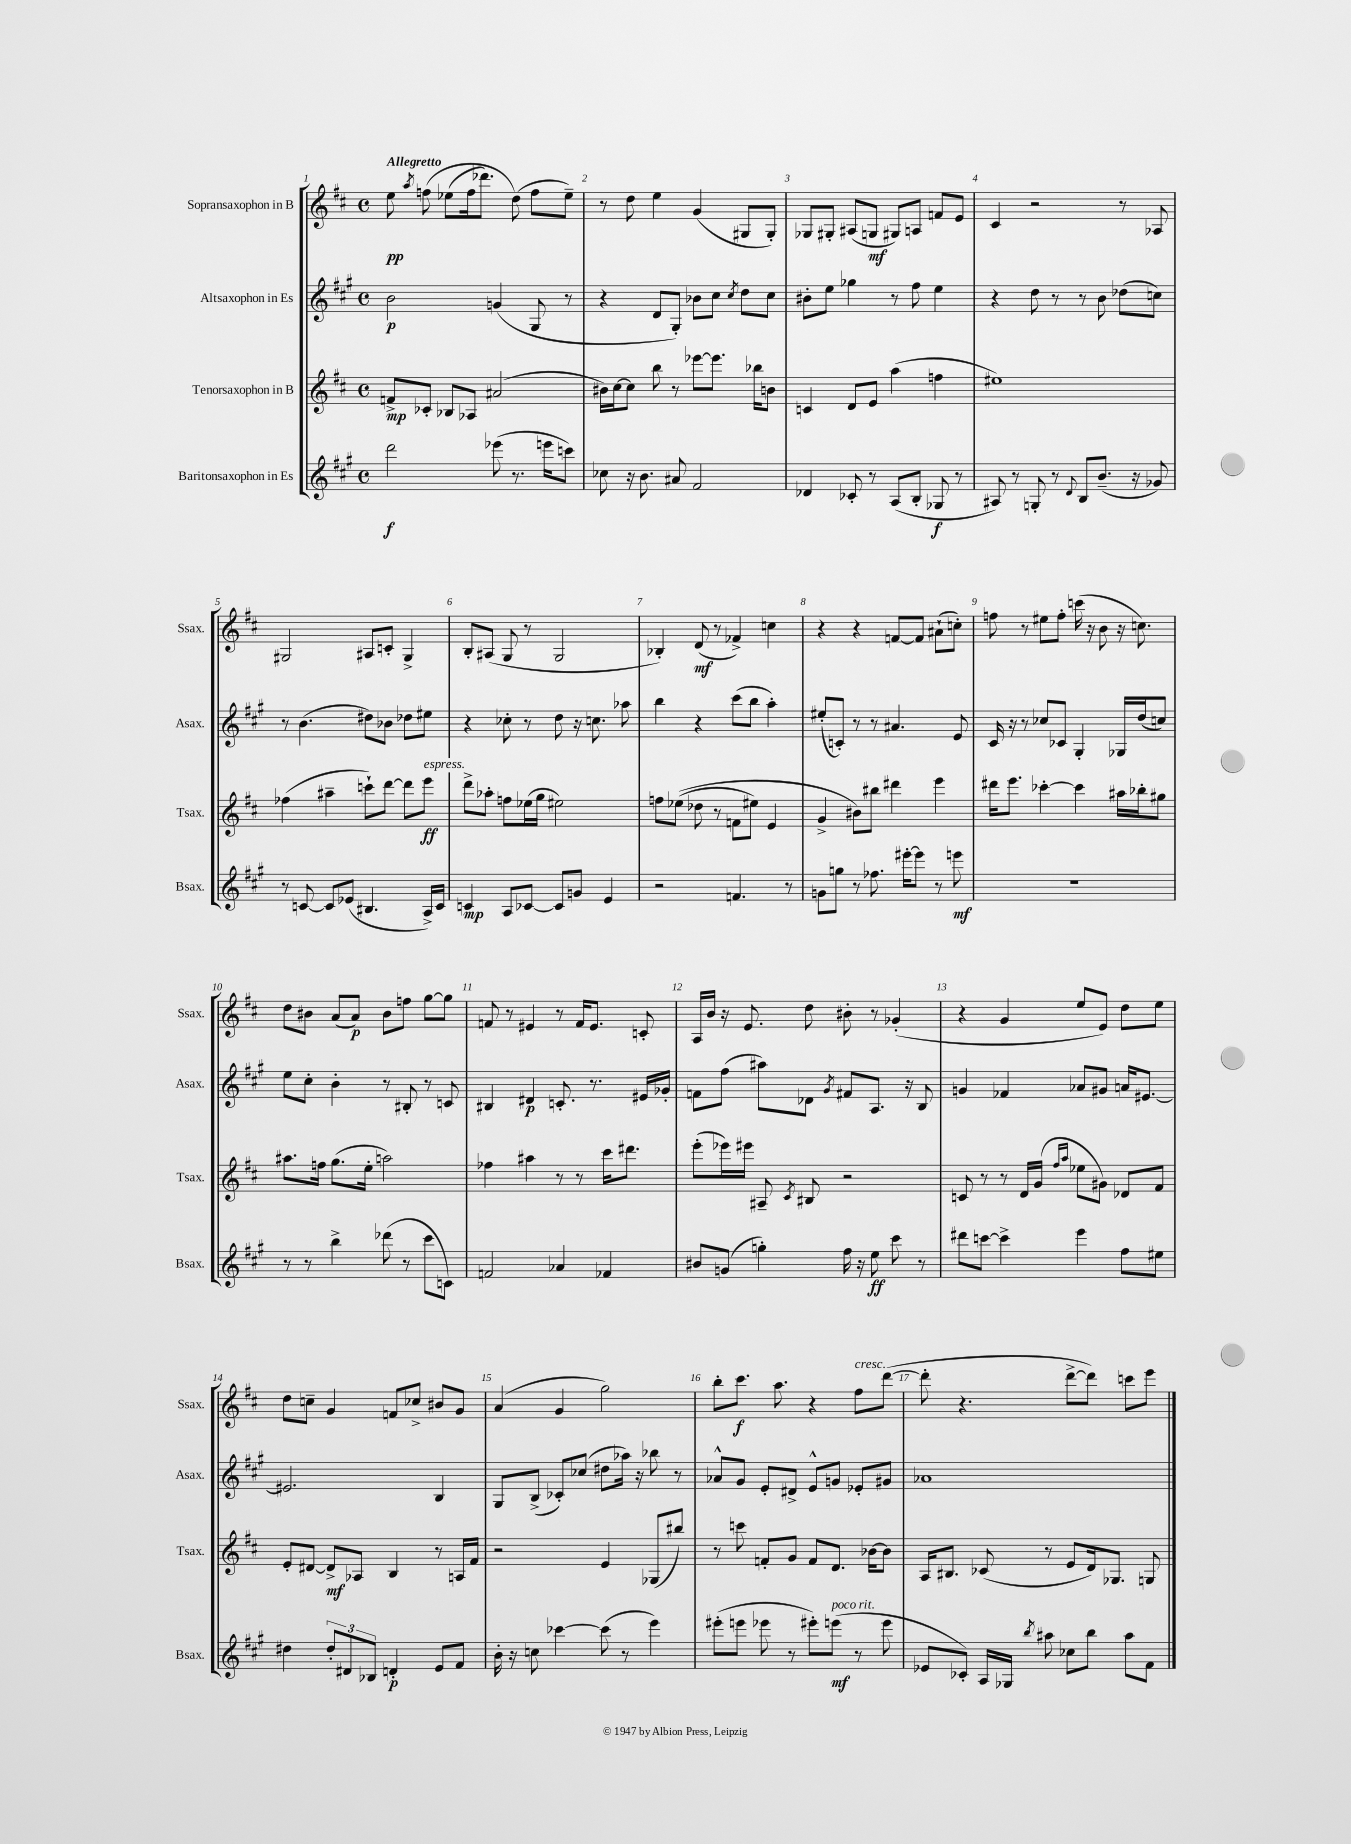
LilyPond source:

<<
\new StaffGroup <<
\new Staff = "s0" \with { instrumentName = "Sopransaxophon in B" shortInstrumentName = "Ssax." } {
    \clef treble \key d \major \defaultTimeSignature \time 4/4 \tempo "Allegretto"
    \autoBeamOff e''8\pp \acciaccatura { a''8 } f''8\( ees''8[( f''16 des'''8.]) d''8(\) f''8[ ees''8]--) |
    r8 d''8 e''4 g'4( gis8[ gis8]-.) |
    ges8[ gis8]-. ais8[( g8]\mf gis8[) a8] f'8[ e'8] |
    cis'4 r2 r8 aes8 |
    gis2 ais8[ c'8]-. gis4-> |
    b8[-. ais8]( g8 r8 g2 |
    bes4-.) d'8\mf( r8 fes'4->) c''4 |
    r4 r4 f'8[~ f'8] ais'8[-!( c''8]-.) |
    f''8 r8 eis''8[ f''8]-. c'''16( r16 b'8 r16 c''8.) |
    d''8[ bis'8] a'8[( a'8]\p) bis'8[ f''8] g''8[~ g''8] |
    f'8 r8 eis'4 r8 f'16[ eis'8.] c'8-. |
    a16[ b'16] r16 e'8. d''8 bis'8-. r8 ges'4-.( |
    r4 g'4 e''8[ e'8]) d''8[ e''8] |
    d''8[ c''8]-- g'4 f'8[ ces''8]-> bis'8[ g'8] |
    a'4( g'4 g''2) |
    b''8[-. cis'''8.]\f a''8. r4 fis''8[^\markup { \italic "cresc." } d'''8]~( |
    d'''8-. r4. d'''8[~-> d'''8]) c'''8[ e'''8] \bar "|." |
}
\new Staff = "s1" \with { instrumentName = "Altsaxophon in Es" shortInstrumentName = "Asax." } {
    \clef treble \key a \major \defaultTimeSignature \time 4/4
    \autoBeamOff b'2\p g'4( gis8 r8 |
    r4 d'8[ gis8]-.) bes'8[ cis''8] \acciaccatura { cis''8 } d''8[ cis''8] |
    bis'8[-. e''8] ges''4 r8 fis''8 e''4 |
    r4 d''8 r8 r8 b'8 des''8[( c''8]) |
    r8 b'4.( dis''8[) bes'8] des''8[ eis''8] |
    r4 ces''8-. r8 d''8 r16 c''8. aes''8 |
    b''4 r4 cis'''8[( b''8] a''4-.) |
    eis''8[-.( c'8]-.) r8 r8 ais'4. e'8 |
    cis'16 r16 r8 ces''8[ ces'8] gis4-. ges16[ d''16( c''8]) |
    e''8[ cis''8]-. b'4-. r8 bis8-. r8 c'8 |
    bis4 dis'4\p c'8.-. r8. eis'16[ ges'16]-. |
    f'8[ fis''8]( ais''8[) des'8] \acciaccatura { gis'8 } fis'8[ a8.] r16 b8 |
    g'4 fes'4 aes'8[ gis'8] a'16[ eis'8.]~ |
    eis'2. b4 |
    gis8[ b8]->( ces'8[-.) ces''8]( dis''8[ aes''16]) r16 bes''8 r8 |
    aes'8[-^ gis'8] e'8[-. dis'8]-> e'8[-^ g'8] ees'8[-. gis'8] |
    aes'1 \bar "|." |
}
\new Staff = "s2" \with { instrumentName = "Tenorsaxophon in B" shortInstrumentName = "Tsax." } {
    \clef treble \key d \major \defaultTimeSignature \time 4/4
    \autoBeamOff f'8[->\mp ces'8]-. bes8[ aes8] ais'2( |
    bis'16[) cis''16~ cis''8] b''8 r8 ees'''8[~ ees'''8.] bes''16[ b'8] |
    c'4 d'8[ e'8] a''4( f''4 |
    eis''1) |
    fes''4( ais''4-- c'''8[-!) d'''8]~ d'''8[ e'''8]\ff^\markup { \italic "espress." } |
    d'''8[-> aes''8]-. f''8[ ees''16( g''16] eis''2) |
    f''8[ ees''8](\( des''8 r8 f'8[ eis''8]) e'4 |
    g'4-> bis'8[\) bis''8] dis'''4 e'''4 |
    dis'''16[ e'''8.] ces'''4~-. ces'''4 ais''16[ bes''16-. gis''8] |
    ais''8.[ f''16] g''8.[( e''16]-. a''2) |
    fes''4 ais''4 r8 r8 cis'''16[ dis'''8.] |
    e'''8[-.( ees'''16) eis'''16] ais8-- \acciaccatura { cis'8 } bis8 r2 |
    c'8 r8 r8 d'16[ g'16]( \grace { fis''16[ a''16] } ees''8[ gis'8]) des'8[ fis'8] |
    e'8[-. dis'8]~ dis'8[->\mf aes8] b4 r8 a16[ fis'16] |
    r2 e'4 ges8[( bis''8]) |
    r8 c'''8 f'8[-. g'8] f'8[ d'8.] bes'16[~ bes'8] |
    a16[ bis8.] ces'8( r8 e'8[ d'16) ges8.] g8 \bar "|." |
}
\new Staff = "s3" \with { instrumentName = "Baritonsaxophon in Es" shortInstrumentName = "Bsax." } {
    \clef treble \key a \major \defaultTimeSignature \time 4/4
    \autoBeamOff d'''2\f ees'''8( r8. e'''16[ c'''8]) |
    ces''8 r16 b'8. ais'8 fis'2 |
    des'4 ces'8-. r8 a8[( b8]-. ges8\f r8 |
    ais8) r8 g8-. r8 \appoggiatura { d'8 } b8[ b'8.]--( r16 ges'8) |
    r8 c'8~ c'8[ ees'8]( bis4. a16[->) c'16] |
    c'4\mp a8[ ces'8]~ ces'8[ g'8] e'4 |
    r2 f'4. r8 |
    g'8[ g''8] r8 fes''8. eis'''16[~-. eis'''8] r8 e'''8\mf |
    R1 |
    r8 r8 b''4-> des'''8( r8 cis'''8[ c'8]) |
    f'2 aes'4 fes'4 |
    bis'8[ g'8]( g''4-.) fis''16 r16 e''8\ff cis'''8 r8 |
    dis'''8[ c'''8]~ c'''4-> e'''4 fis''8[ eis''8] |
    dis''4 \tuplet 3/2 { dis''8[-. dis'8 bes8] } d'4-.\p e'8[ fis'8] |
    b'16-. r16 c''8 ces'''4~ ces'''8( r8 e'''4) |
    eis'''8[-.( e'''8] ees'''8 r8 eis'''8[-.) e'''8]\mf^\markup { \italic "poco rit." }( r8 e'''8 |
    ees'8[ ces'8]-.) a16[ ges16] \acciaccatura { b''8 } ais''8 ces''8[ b''8] ais''8[ fis'8] \bar "|." |
}
>>
>>
\layout { \context { \Score \override BarNumber.break-visibility = ##(#f #t #t) barNumberVisibility = #all-bar-numbers-visible } }
